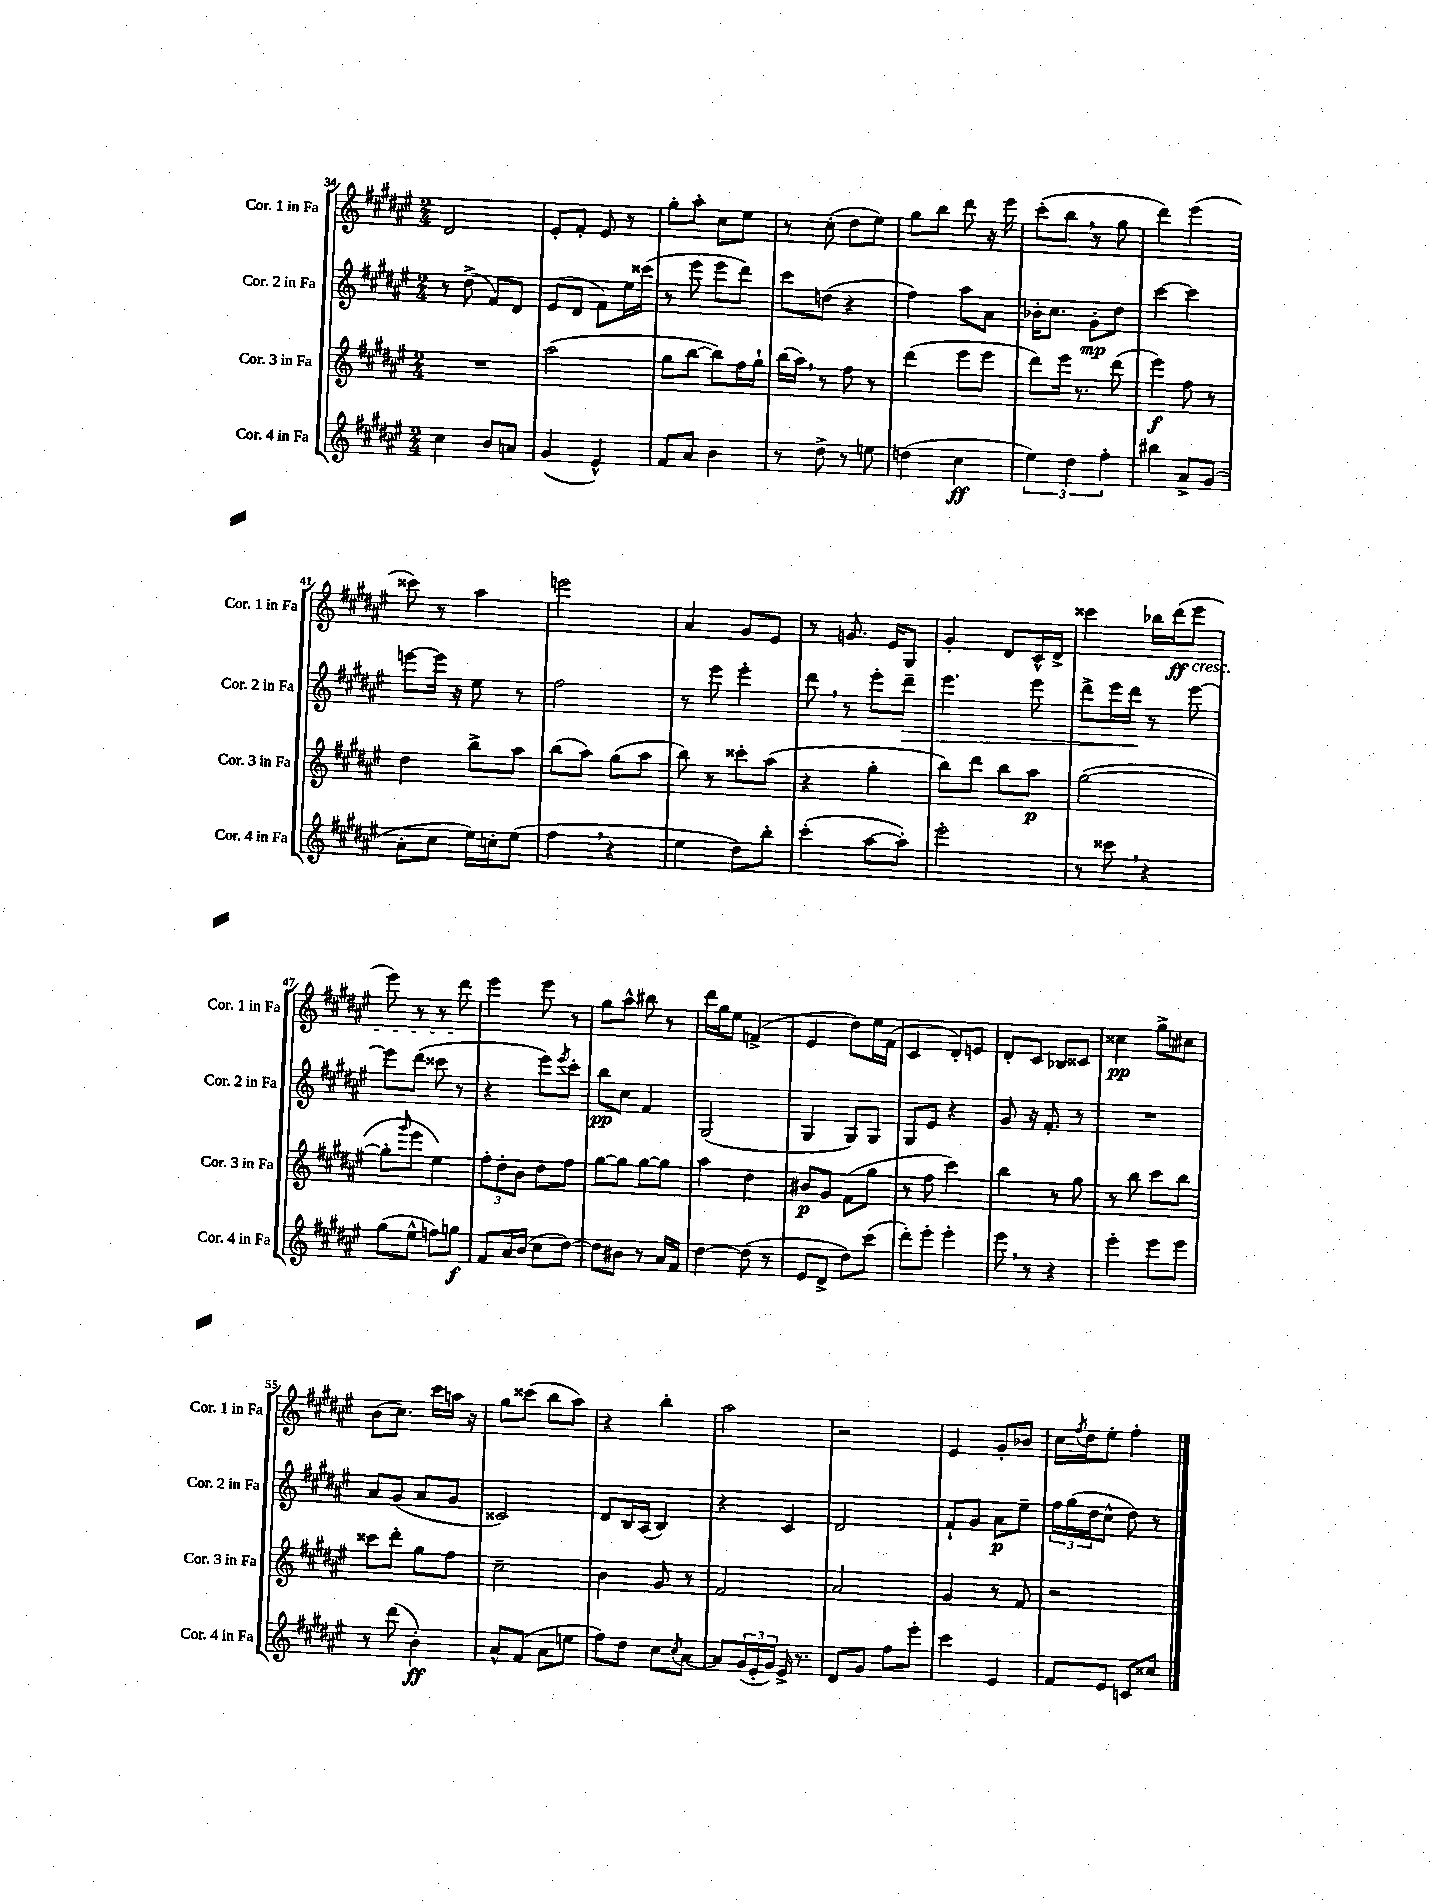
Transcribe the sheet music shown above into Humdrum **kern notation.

**kern	**dynam	**kern	**dynam	**kern	**dynam	**kern	**dynam
*part4	*part4	*part3	*part3	*part2	*part2	*part1	*part1
*staff4	*staff4	*staff3	*staff3	*staff2	*staff2	*staff1	*staff1
*I"Cor. 4 in Fa	*	*I"Cor. 3 in Fa	*	*I"Cor. 2 in Fa	*	*I"Cor. 1 in Fa	*
*I'Cor. 4 in Fa	*	*I'Cor. 3 in Fa	*	*I'Cor. 2 in Fa	*	*I'Cor. 1 in Fa	*
*clefG2	*	*clefG2	*	*clefG2	*	*clefG2	*
*k[f#c#g#d#a#e#]	*	*k[f#c#g#d#a#e#]	*	*k[f#c#g#d#a#e#]	*	*k[f#c#g#d#a#e#]	*
*M2/4	*	*M2/4	*	*M2/4	*	*M2/4	*
=34	=34	=34	=34	=34	=34	=34	=34
4cc#\	.	2r	.	8r	.	2d#/	.
.	.	.	.	(8dd#^\	.	.	.
8b/L	.	.	.	8f#/L)	.	.	.
8an/J	.	.	.	8d#/J	.	.	.
=35	=35	=35	=35	=35	=35	=35	=35
(4g#/	.	(2aa#\	.	(8e#/L	.	8e#'/L	.
.	.	.	.	8d#/J	.	8f#'/J	.
4e#^^/)	.	.	.	8f#\L)	.	8e#/	.
.	.	.	.	16ee#\L	.	8r	.
.	.	.	.	(16ccc##X\JJ	.	.	.
=36	=36	=36	=36	=36	=36	=36	=36
8f#/L	.	8gg#\L	.	8r	.	8gg#'\L	.
8a#/J	.	[8bb\J	.	8eee#\	.	8aa#'\J	.
4b\	.	8bb\L])	.	8eee#\L	.	8cc#\L	.
.	.	16ff#\L	.	8ddd#\J)	.	8ee#\J	.
.	.	16gg#`\JJ	.	.	.	.	.
=37	=37	=37	=37	=37	=37	=37	=37
8r	.	(16bb\LL	.	8ccc#\L	.	8r	.
.	.	16aa#,\JJ)	.	.	.	.	.
8dd#^\	.	8r	.	(8ddn\J	.	(8cc#'\	.
8r	.	8ff#\	.	4r	.	8dd#\L	.
8een\	.	8r	.	.	.	8ee#\J)	.
=38	=38	=38	=38	=38	=38	=38	=38
(4ddn\	.	(4ddd#\	.	4ff#\)	.	8gg#\L	.
.	.	.	.	.	.	8bb\J	.
4cc#\	ff	8eee#\L	.	8aa#\L	.	8ddd#\	.
.	.	8eee#\J	.	8a#\J	.	16r	.
.	.	.	.	.	.	16eee#\	.
=39	=39	=39	=39	=39	=39	=39	=39
6ee#\)	.	8ddd#\L)	.	16b-X'\KL	.	(8ccc#'\L	.
.	.	.	.	8.cc#\J	.	.	.
.	.	16eee#\Jk	.	.	.	8bb,\J	.
6dd#\	.	.	.	.	.	.	.
.	.	8.r	.	.	.	.	.
.	.	.	.	8g#'\L	mp	8r	.
6ff#'\	.	.	.	.	.	.	.
.	.	(8ddd#\	.	8dd#\J	.	8gg#\	.
=40	=40	=40	=40	=40	=40	=40	=40
4bb#X\	.	4eee#\)	f	[4ccc#\	.	4ddd#\)	.
8a#^/L	.	8ff#\	.	4ccc#\]	.	(4eee#\	.
(8g#/J	.	8r	.	.	.	.	.
!!LO:LB:g=z
=41	=41	=41	=41	=41	=41	=41	=41
8a#'\L	.	4dd#\	.	[8eeen\L	.	8ccc##X\)	.
8cc#\J	.	.	.	16eee\Jk]	.	8r	.
.	.	.	.	16r	.	.	.
16ee#\LL)	.	8bb^\L	.	8ee#\	.	4aa#\	.
16ccn'\J	.	.	.	.	.	.	.
(8ee#\J	.	8aa#\J	.	8r	.	.	.
=42	=42	=42	=42	=42	=42	=42	=42
4ff#,\	.	(8bb\L	.	2ff#\	.	2eeen\	.
.	.	8aa#\J)	.	.	.	.	.
4r	.	(8gg#\L	.	.	.	.	.
.	.	8aa#\J	.	.	.	.	.
=43	=43	=43	=43	=43	=43	=43	=43
4ee#\	.	8bb\)	.	8r	.	4a#/	.
.	.	8r	.	8eee#\	.	.	.
8dd#\L)	.	8ccc##X'\L	.	4eee#'\	.	8g#/L	.
8bb'\J	.	(8aa#\J	.	.	.	8e#/J	.
=44	=44	=44	=44	=44	=44	=44	=44
(4ccc#'\	.	4r	.	8ddd#,\	.	8r	.
.	.	.	.	8r	.	8.gn/	.
[8aa#\L	.	4gg#'\	.	8eee#'\L	.	.	.
.	.	.	.	.	.	16e#/KL	.
!	!	!	!	!	!LO:HP:b	!	!
8aa#'\J])	.	.	.	8ddd#~\J	>	8G#/J	.
=45	=45	=45	=45	=45	=45	=45	=45
2eee#'\	.	8bb\L)	.	4.eee#\	.	4g#'/	.
.	.	8ddd#\J	.	.	.	.	.
.	.	8bb\L	.	.	.	8d#/L	.
.	.	8aa#\J	p	8eee#\	.	16c#^^/L	.
.	.	.	.	.	.	16d#^/JJ	.
=46	=46	=46	=46	=46	=46	=46	=46
8r	.	([2gg#\	.	8ddd#^\L	.	4ccc##X\	.
8ccc##X,\	.	.	.	16eee#\L	.	.	.
.	.	.	.	16ddd#\JJ	.	.	.
4r	.	.	.	8r	]	16bb-X\LL	.
.	.	.	.	.	.	(16ddd#\J	ff
!	!	!	!	!	!	!LO:TX:b:i:t=cresc.	!
.	.	.	.	[8eee#\	.	8eee#\J	.
!!LO:LB:g=z
=47	=47	=47	=47	=47	=47	=47	=47
(8gg#\L	.	8gg#'\L]	.	8eee#\L]	.	8eee#\)	.
.	.	16qqggg#/	.	.	.	.	.
8ee#^^\J	.	8eee#\J	.	(8ddd#\J	.	8r	.
8ffn\L)	.	4ee#\)	.	8ccc##X\	.	8r	.
8ggn\J	f	.	.	8r	.	8ddd#\	.
=48	=48	=48	=48	=48	=48	=48	=48
8f#/L	.	12ff#'\L	.	4r	.	4eee#\	.
.	.	12dd#'\	.	.	.	.	.
16a#/L	.	.	.	.	.	.	.
.	.	12b\J	.	.	.	.	.
(16b/JJ	.	.	.	.	.	.	.
8cc#\L	.	8dd#\L	.	8eee#\L)	.	8eee#\	.
.	.	.	.	8qeee#/	.	.	.
[8dd#\J)	.	8ff#\J	.	8ccc#'\J	.	8r	.
=49	=49	=49	=49	=49	=49	=49	=49
8dd#\L]	.	[8gg#\L	.	8bb\L	pp	8gg#\L	.
8b#X\J	.	8gg#\J]	.	8cc#\J	.	8aa#^^\J	.
8r	.	[8gg#\L	.	4f#/	.	8bb#X\	.
16a#/LL	.	8gg#\J]	.	.	.	8r	.
16f#/JJ	.	.	.	.	.	.	.
=50	=50	=50	=50	=50	=50	=50	=50
[4dd#\	.	4aa#\	.	(2G#/	.	16ddd#\LL	.
.	.	.	.	.	.	16gg#\J	.
.	.	.	.	.	.	8ee#\J	.
(8dd#\]	.	4dd#\	.	.	.	(4fn^/	.
8r	.	.	.	.	.	.	.
=51	=51	=51	=51	=51	=51	=51	=51
8e#/L	.	8b#X/L	p	4G#/	.	4e#/	.
8d#^/J	.	8g#/J	.	.	.	.	.
8dd#\L)	.	(8f#\L	.	8G#/L)	.	8dd#\L)	.
(8ccc#\J	.	8gg#\J	.	8G#/J	.	16ee#\L	.
.	.	.	.	.	.	(16f#\JJ	.
=52	=52	=52	=52	=52	=52	=52	=52
8ddd#'\L)	.	8r	.	8G#/L	.	4c#/	.
8eee#'\J	.	8ff#\	.	8e#/J	.	.	.
4eee#'\	.	4ccc#\)	.	4r	.	8d#'/L)	.
.	.	.	.	.	.	8en/J	.
=53	=53	=53	=53	=53	=53	=53	=53
8eee#,\	.	4bb\	.	8g#/	.	8d#'/L	.
8r	.	.	.	16r	.	8c#/J	.
.	.	.	.	8.f#'/	.	.	.
4r	.	8r	.	.	.	8B-X/L	.
.	.	8gg#\	.	8r	.	8c##X/J	.
=54	=54	=54	=54	=54	=54	=54	=54
4eee#'\	.	8r	.	2r	.	4cc##X\	pp
.	.	8bb\	.	.	.	.	.
8eee#\L	.	8ccc#\L	.	.	.	8gg#^\L	.
8eee#\J	.	8bb\J	.	.	.	8cc#X\J	.
!!LO:LB:g=z
=55	=55	=55	=55	=55	=55	=55	=55
8r	.	8ccc##X\L	.	8a#/L	.	(8b\L	.
(8ddd#\	.	8ddd#'\J	.	(8g#/J	.	8.cc#\J)	.
4b'\)	ff	8gg#\L	.	8a#/L	.	.	.
.	.	.	.	.	.	16ccc#\LL	.
.	.	8ff#\J	.	8g#/J	.	16aan\JJ	.
.	.	.	.	.	.	16r	.
=56	=56	=56	=56	=56	=56	=56	=56
8a#^^/L	.	2cc#~\	.	2c##X/)	.	8gg#\L	.
(8f#/J	.	.	.	.	.	(8ccc##X\J	.
8a#\L	.	.	.	.	.	8bb\L	.
8een\J	.	.	.	.	.	8aa#\J)	.
=57	=57	=57	=57	=57	=57	=57	=57
8ff#\L)	.	4b\	.	8d#/L	.	4r	.
8dd#\J	.	.	.	16B/L	.	.	.
.	.	.	.	(16A#/JJ	.	.	.
8cc#\L	.	8g#/	.	4B/)	.	4bb'\	.
8qcc#/	.	.	.	.	.	.	.
[8a#\J	.	8r	.	.	.	.	.
=58	=58	=58	=58	=58	=58	=58	=58
8a#/L]	.	2f#/	.	4r	.	2aa#\	.
(24g#/L	.	.	.	.	.	.	.
24e#'/	.	.	.	.	.	.	.
24g#/JJ)	.	.	.	.	.	.	.
16e#^/	.	.	.	4c#/	.	.	.
8.r	.	.	.	.	.	.	.
=59	=59	=59	=59	=59	=59	=59	=59
8d#/L	.	2a#/	.	2d#/	.	2r	.
8g#/J	.	.	.	.	.	.	.
8ff#\L	.	.	.	.	.	.	.
8eee#'\J	.	.	.	.	.	.	.
=60	=60	=60	=60	=60	=60	=60	=60
4ccc#\	.	4g#/	.	8f#`/L	.	4e#/	.
.	.	.	.	8g#/J	.	.	.
4e#/	.	8r	.	8a#\L	p	8g#'/L	.
.	.	8f#/	.	8ee#~\J	.	8b-X/J	.
=61	=61	=61	=61	=61	=61	=61	=61
8f#/L	.	2r	.	24ff#\LL	.	16cc#\LL	.
.	.	.	.	(24gg#\	.	.	.
.	.	.	.	.	.	8qff#/	.
.	.	.	.	.	.	16dd#\J	.
.	.	.	.	24dd#\J	.	.	.
8e#/J	.	.	.	8cc#^^\J	.	8ee#'\J	.
8cn/L	.	.	.	8dd#\)	.	4ff#'\	.
8cc##X/J	.	.	.	8r	.	.	.
==	==	==	==	==	==	==	==
*-	*-	*-	*-	*-	*-	*-	*-
